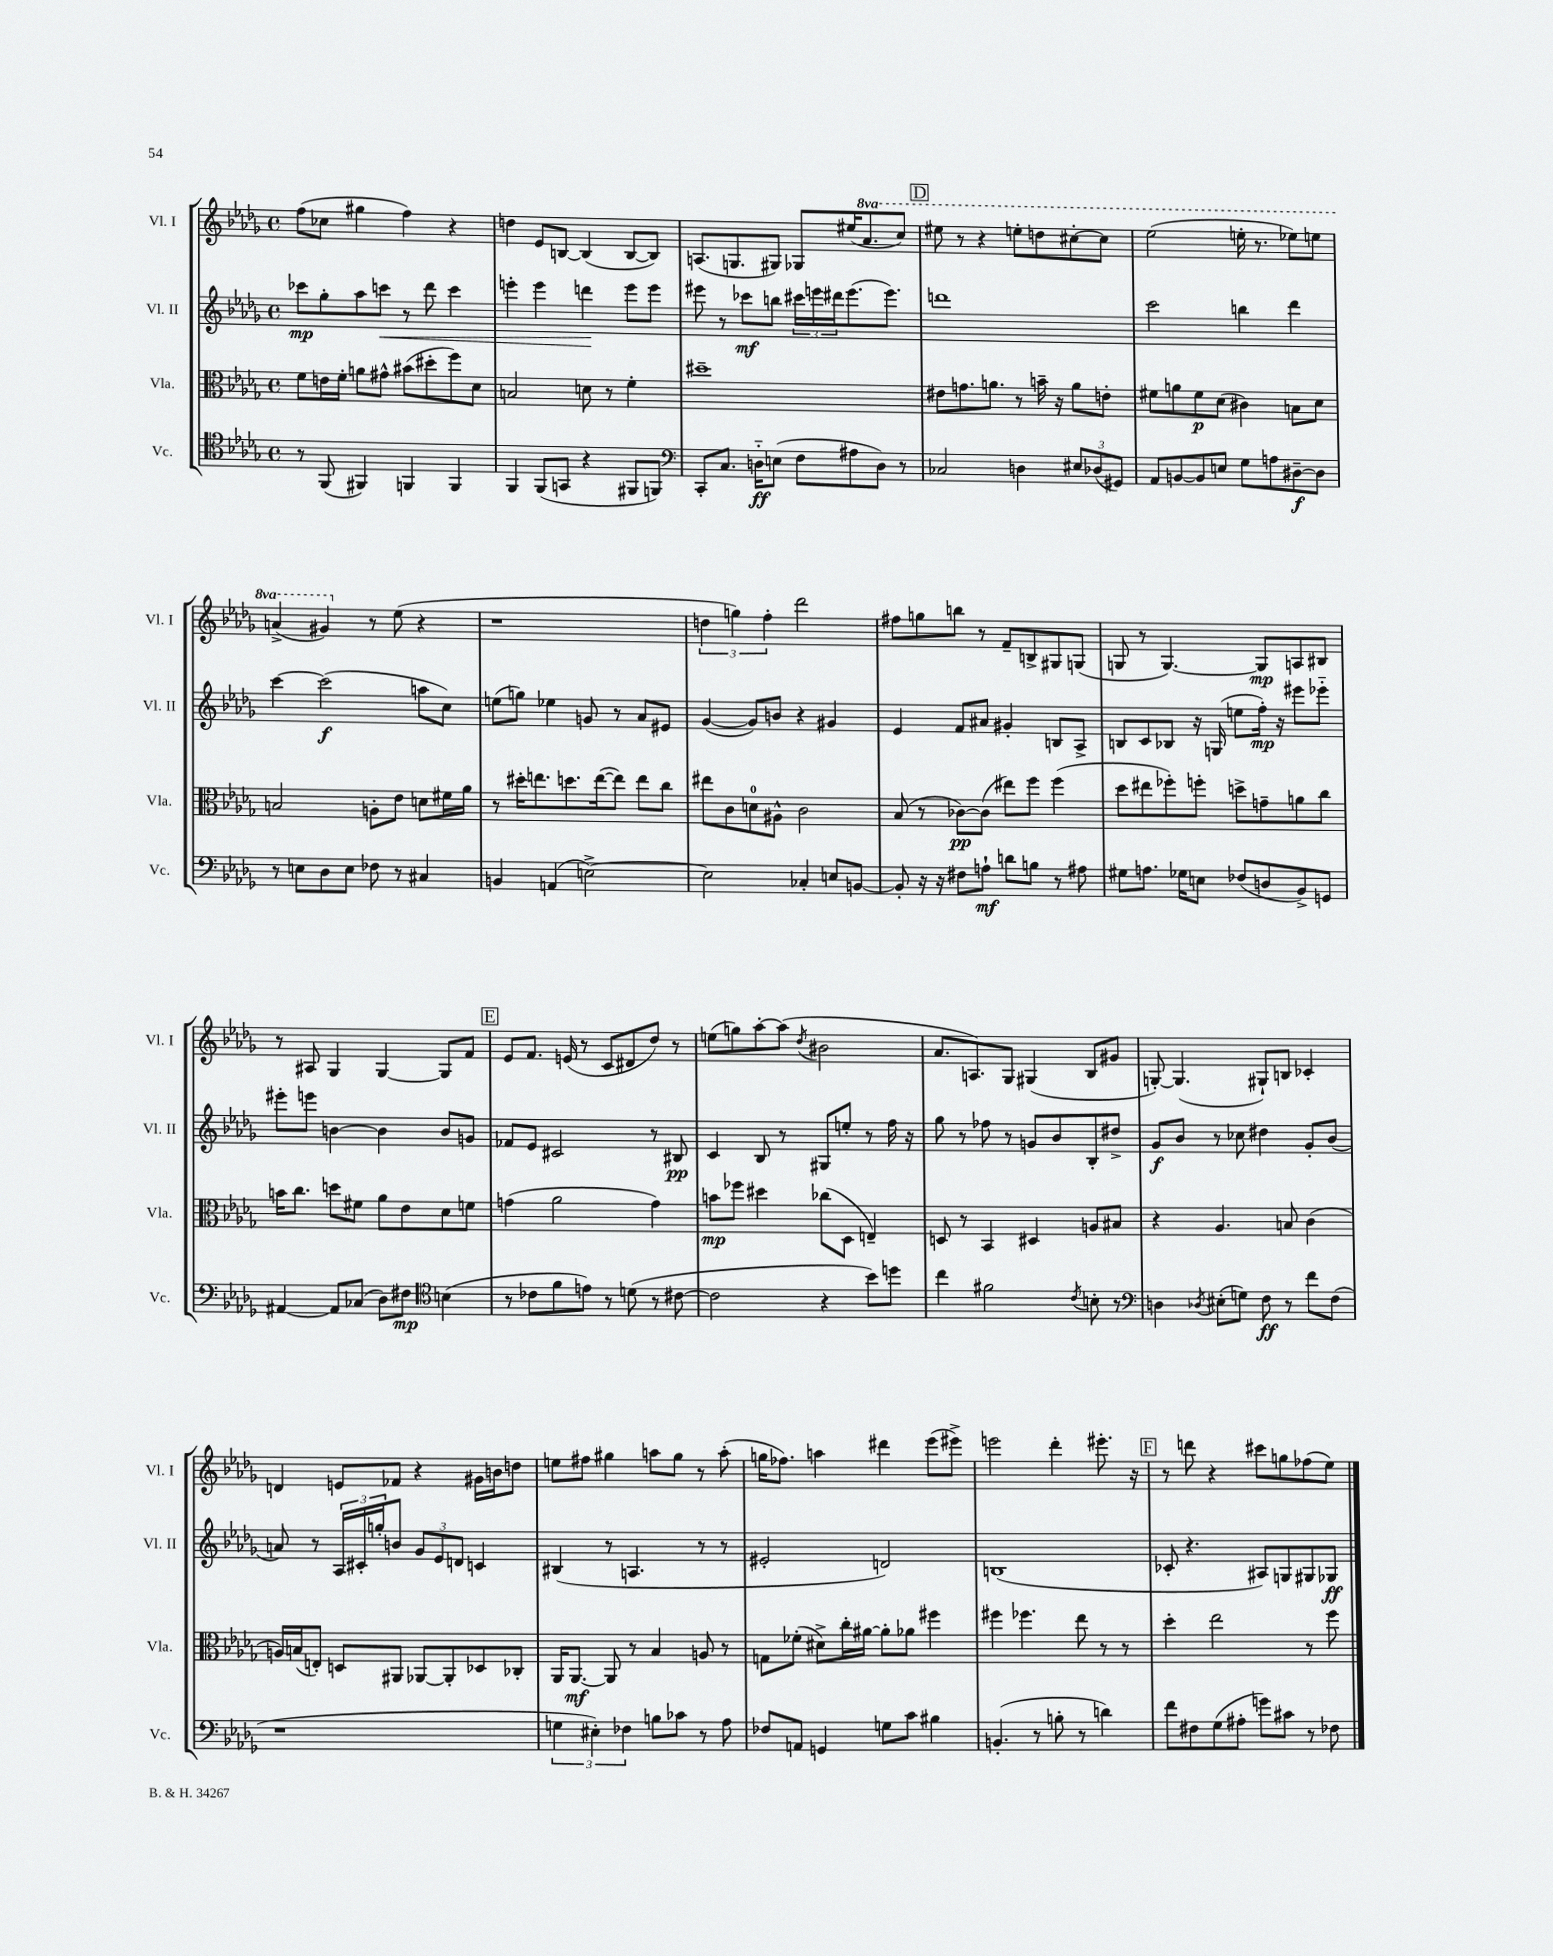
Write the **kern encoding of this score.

**kern	**kern	**kern	**kern
*staff4	*staff3	*staff2	*staff1
*clefC4	*clefC3	*clefG2	*clefG2
*k[b-e-a-d-g-]	*k[b-e-a-d-g-]	*k[b-e-a-d-g-]	*k[b-e-a-d-g-]
*M4/4	*M4/4	*M4/4	*M4/4
*met(c)	*met(c)	*met(c)	*met(c)
8r	8f	8ccc-	(8ff
(8FF	16e	8gg-'	8cc-
.	16f'	.	.
4FF#)	8a	8aa-	4gg#
.	8g#^^	8ccc	.
4FF	(8b#	8r	4ff)
.	8dd#'	8ddd-	.
4FF	8ff)	4ccc	4r
.	8d-	.	.
=	=	=	=
4FF	2B	4eee'	4dd
(8FF	.	4eee	8e-
8GG	.	.	[8B
4r	8d	4ddd	(4B]
.	8r	.	.
8FF#	4f'	8eee	[8B
8FF)	.	8eee	8B])
=	=	=	=
*clefF4	*	*	*
8CC'	1dd#~	8eee#	(8.A
8.C	.	8r	.
.	.	.	8.G
.	.	8ccc-	.
16D'~	.	.	.
(8E	.	8bb	8G#)
8F	.	24ccc#	8G-
.	.	24eee	.
.	.	24ddd#	.
8A#	.	(8.eee	(16ee#
.	.	.	8.aa-
8D)	.	.	.
.	.	8.eee)	.
8r	.	.	8ccc)
=	=	=	=
2C-	8e#	1ddd	8eee#
.	8.g	.	8r
.	.	.	4r
.	8.a	.	.
4D	8r	.	8eee'
.	16b~	.	8ddd
.	16r	.	.
12E#	8a	.	[8ccc#'
(12D-	.	.	.
.	8e'	.	8ccc#]
12GG#)	.	.	.
=	=	=	=
8AA-	8f#	2ccc	(2eee-
[8BB	8a	.	.
8BB]	8f#	.	.
8E	(8d-	.	.
8G-	4c#)	4bb	16eee'
.	.	.	8.r
8A	.	.	.
[8D#~	8B	4ddd-	8eee-)
8D#]	8d-	.	8eee
=	=	=	=
8r	2B	[4ccc	(4aa^
8E	.	.	.
8D-	.	(2ccc]	4gg#)
8E	.	.	.
8F-	8A'	.	8r
8r	8e-	.	(8ee-
4C#	8d	8aa	4r
.	16f#	8cc)	.
.	16a-	.	.
=	=	=	=
4BB	8r	(8ee	1r
.	16dd#'	8gg)	.
.	8.ee	.	.
(4AA	.	4ee-	.
.	8.dd	.	.
[2E^)	.	8g	.
.	([16ee	.	.
.	8ee])	8r	.
.	8ee	8a-	.
.	8cc	8e#	.
=	=	=	=
2E]	8ee#	([4g-	6dd
.	8c	.	.
.	.	.	6gg)
.	8d	8g-])	.
.	.	.	6ff'
.	8A#^^	8b	.
4C-'	2c	4r	2ddd-
8E	.	4g#	.
[8BB	.	.	.
=	=	=	=
8BB']	(8B-	4e-	8ff#
16r	8r	.	8gg
16r	.	.	.
8F#	[8c-)	8f	8bb
8A`	(8c-]	8a#	8r
8d	8ee#)	4g#'	8f~
8B	8ff	.	8B^
8r	(4ff	8B	8G#
8A#	.	8A-^	(8G
=	=	=	=
8G#	8dd-	8B	8G
8.A	8ee#	8c	8r
.	8ff-')	8B-	[4.G)
16G-	.	.	.
8E	8ff'	16r	.
.	.	(16G	.
(8F-	8dd^	8ee	.
8D	8g~	16ff')	8G]
.	.	16r	.
8BB-^)	8a	8eee#	8A
8GG	8cc	8eee-'~	8B#
=	=	=	=
[4AA#	16b	8eee#'	8r
.	8.cc	.	.
.	.	8eee	8A#
8AA#]	8dd	[4b	4G-
(8C-	8f#	.	.
8D-)	8a-	4b]	[4G-
8F#	8e-	.	.
*clefC4	*	*	*
(4B	8d-	8b	8G-]
.	8f	8g	8f
=	=	=	=
8r	(4g	8f-	8e-
8c-	.	8e-	8.f
8f	2a-	2c#	.
.	.	.	(16e
8e)	.	.	8r
8r	.	.	8c
(8d	.	.	8d#
8r	4g)	8r	8dd-)
[8c#	.	8B#	8r
=	=	=	=
2c#]	8b	4c	(8ee
.	8ff-	.	8gg)
.	4dd#	8B-	[8aa-'
.	.	8r	(8aa-]
.	.	.	8qdd-
4r	(8cc-	8G#	2b#
.	8D-	8ee'	.
8b-)	4E~)	8r	.
8dd	.	16ff	.
.	.	16r	.
=	=	=	=
4cc	8D	8gg-	8.a-
.	8r	8r	.
.	.	.	8.A)
2f#	4BB-	8ff-	.
.	.	8r	8G-
.	4D#	8g	(4G#
.	.	8b-	.
8qc	.	.	.
8B'	8A	8B-'	8B-
8r	8B#	8dd#^	8g#
=	=	=	=
*clefF4	*	*	*
4D	4r	8g-	[8G')
.	.	8b-	(4.G]
8qD-	.	.	.
(8E#'	4.A-	8r	.
8G)	.	8cc-	.
8F	.	4dd#	8G#`)
8r	8B	.	8B
8f	(4c	8g-'	4c-'
(8F	.	(8b-	.
=	=	=	=
1r	16A)	8a)	4d
.	(16B	.	.
.	8E')	8r	.
.	8D	24A-	8e
.	.	24c#'	.
.	.	24gg'	.
.	8AA#	8b	8f-
.	[8AA-	12g-	4r
.	.	12e-	.
.	8AA-']	.	.
.	.	12d	.
.	8D-	4c	16g#
.	.	.	16b
.	8C-'	.	8dd
=	=	=	=
6G	16AA-	(4B#	8ee
.	[8.AA-	.	.
.	.	.	8ff#
6E#')	.	.	.
.	8AA-]	8r	4gg#
6F-	.	.	.
.	8r	4.A	.
8B	4B-	.	8aa
8c-	.	.	8gg#
8r	8A	8r	8r
8A-	8r	8r	(8aa'
=	=	=	=
8F-	8G	2e#'	16gg
.	.	.	8.ff-)
8AA	(8f-'	.	.
4GG	8d#^)	.	4aa
.	16cc'	.	.
.	[16a#	.	.
8G	8a#']	2d)	4ddd#
8c	8a-	.	.
4B#	4ff#	.	(8eee-
.	.	.	8eee#^)
=	=	=	=
(4.BB'	4ff#	(1B	2eee
.	4.ff-	.	.
8r	.	.	.
8B'	.	.	4ddd-'
8r	8ee-	.	.
4d)	8r	.	8.eee#'
.	8r	.	.
.	.	.	16r
=	=	=	=
8f	4dd-'	8c-'	8r
8F#	.	4.r	8ddd
(8G-	2ee-	.	4r
8A#'	.	.	.
8g)	.	8A#)	8ccc#
8c#	.	8G	8gg
8r	8r	8G#	(8ff-
8F-	8ff	8G-	8ee-)
==	==	==	==
*-	*-	*-	*-
